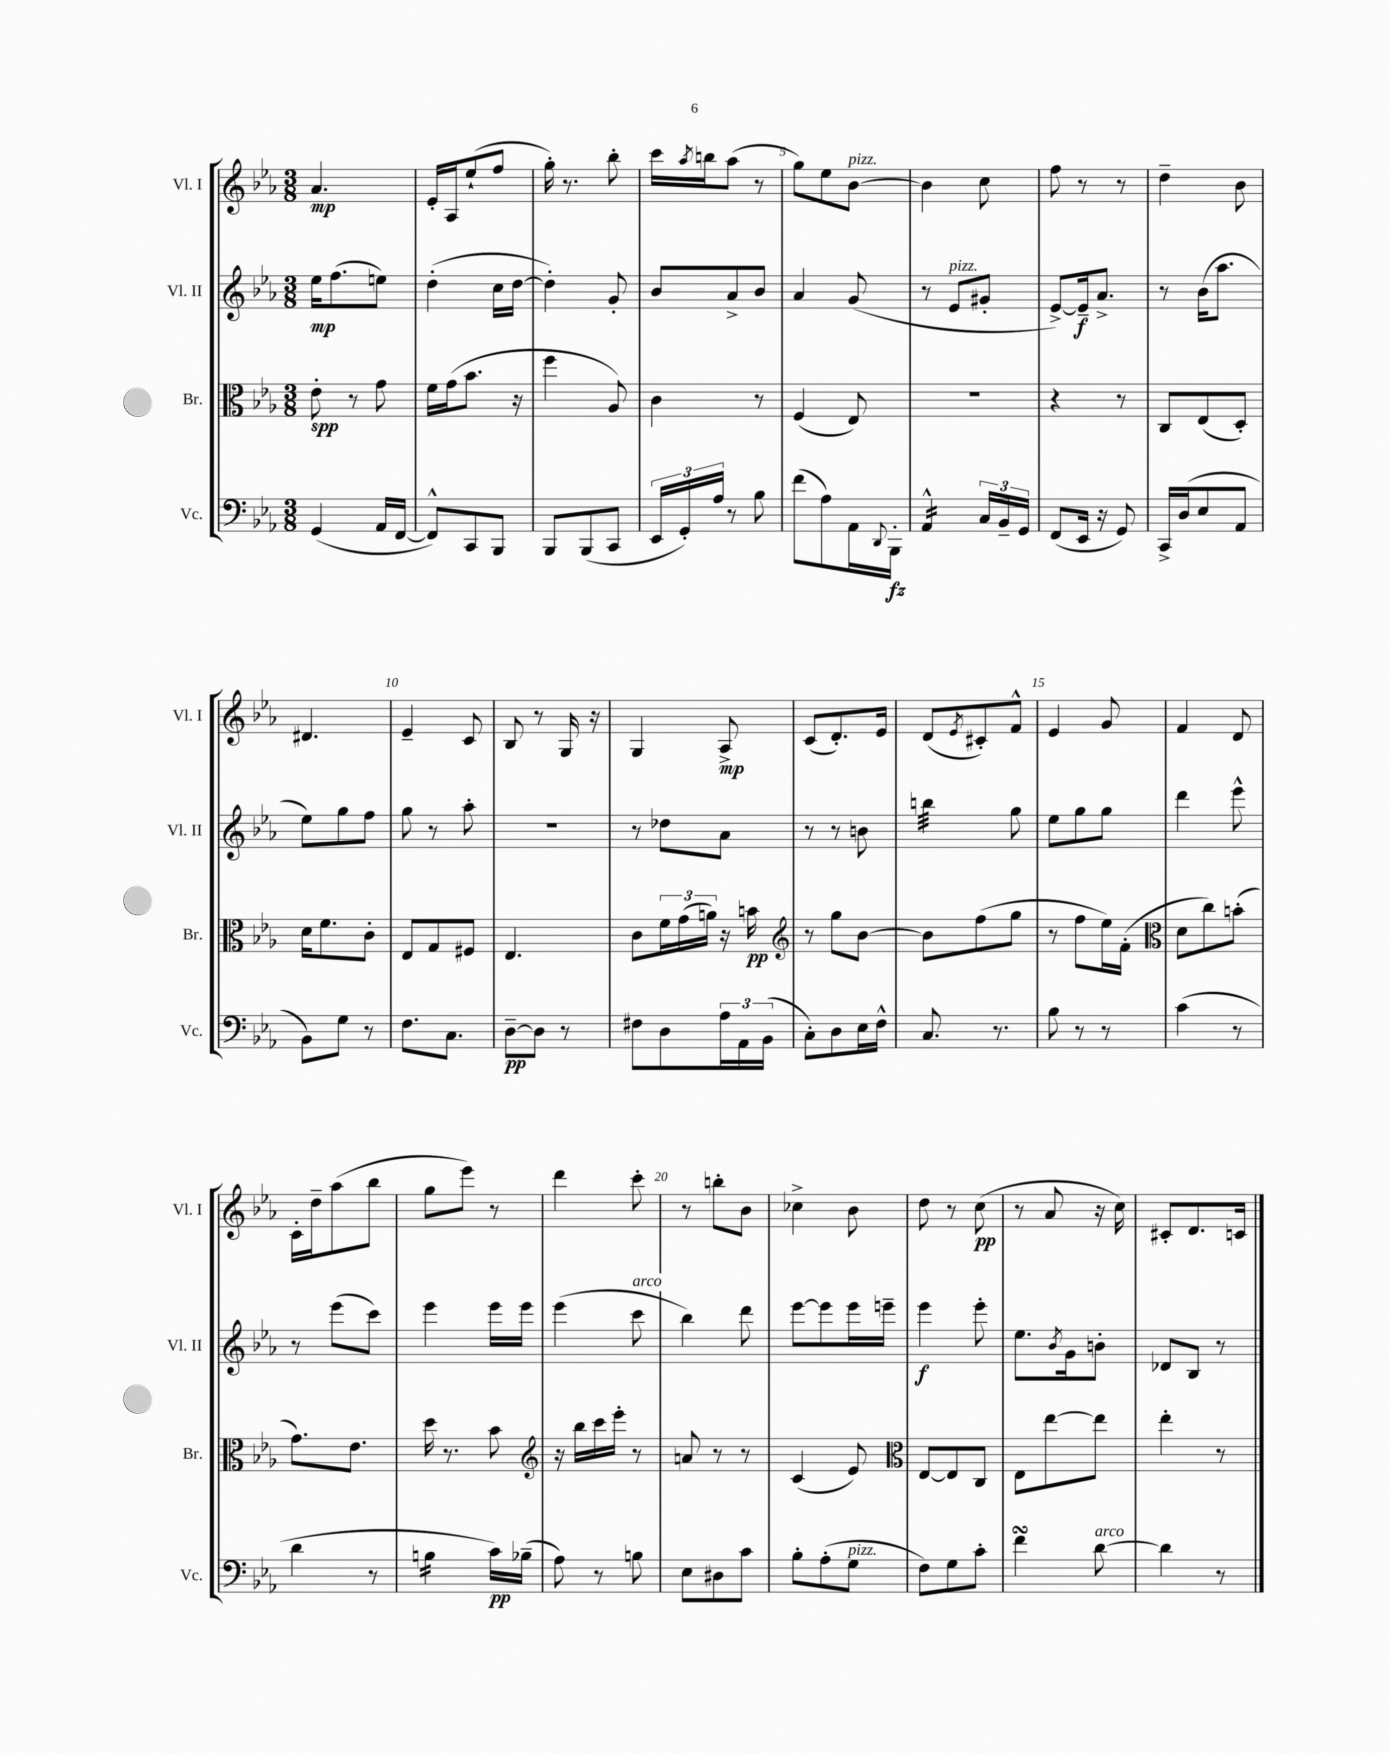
<<
\new StaffGroup <<
\new Staff = "s0" \with { instrumentName = "Vl. I" shortInstrumentName = "Vl. I" } {
    \clef treble \key ees \major \numericTimeSignature \time 3/8
    aes'4.\mp |
    ees'16-. aes16 ees''8-!( f''8 |
    g''16-.) r8. bes''8-. |
    c'''16 \acciaccatura { aes''8 } b''16 aes''8( r8 |
    g''8) ees''8 bes'8~^\markup { \italic "pizz." } |
    bes'4 c''8 |
    f''8 r8 r8 |
    d''4-- bes'8 |
    dis'4. |
    ees'4-- c'8 |
    bes8 r8 g16 r16 |
    g4 aes8->\mp |
    c'8( d'8.-.) ees'16 |
    d'8( \acciaccatura { ees'8 } cis'8-.) f'8-^ |
    ees'4 g'8 |
    f'4 d'8 |
    c'16-. d''16-- aes''8( bes''8 |
    g''8 ees'''8) r8 |
    d'''4 c'''8-. |
    r8 b''8-. bes'8 |
    ces''4-> bes'8 |
    d''8 r8 c''8\pp( |
    r8 aes'8 r16 c''16) |
    cis'8-. d'8. c'16 \bar "|." |
}
\new Staff = "s1" \with { instrumentName = "Vl. II" shortInstrumentName = "Vl. II" } {
    \clef treble \key ees \major \numericTimeSignature \time 3/8
    ees''16\mp f''8.( e''8) |
    d''4-.( c''16 d''16~ |
    d''4-.) g'8-. |
    bes'8 aes'8-> bes'8 |
    aes'4 g'8( |
    r8 ees'8^\markup { \italic "pizz." } gis'8-. |
    ees'8~->) ees'16--\f aes'8.-> |
    r8 bes'16( aes''8. |
    ees''8) g''8 f''8 |
    g''8 r8 aes''8-. |
    R4. |
    r8 des''8 aes'8 |
    r8 r8 b'8 |
    b''4:32 g''8 |
    ees''8 g''8 g''8 |
    d'''4 ees'''8-^ |
    r8 ees'''8( c'''8) |
    ees'''4 ees'''16 ees'''16 |
    ees'''4( c'''8^\markup { \italic "arco" } |
    bes''4) d'''8 |
    ees'''8~ ees'''8 ees'''16 e'''16-- |
    ees'''4\f ees'''8-. |
    ees''8. \acciaccatura { bes'8 } g'16 b'8-. |
    des'8 bes8 r8 \bar "|." |
}
\new Staff = "s2" \with { instrumentName = "Br." shortInstrumentName = "Br." } {
    \clef alto \key ees \major \numericTimeSignature \time 3/8
    ees'8-.\spp r8 g'8 |
    f'16 g'16( bes'8. r16 |
    f''4 aes8) |
    c'4 r8 |
    f4( ees8) |
    R4. |
    r4 r8 |
    c8 ees8( d8-.) |
    d'16 f'8. c'8-. |
    ees8 g8 fis8 |
    ees4. |
    c'8 \tuplet 3/2 { f'16 g'16( a'16) } r16 b'16\pp |
    \clef treble r8 g''8 bes'8~ |
    bes'8 f''8( g''8 |
    r8 f''8 ees''16) f'16-.( |
    \clef alto d'8 c''8) b'8-.( |
    g'8.) ees'8. |
    d''16 r8. bes'8 |
    \clef treble r16 bes''16 c'''16 ees'''16-. r8 |
    a'8 r8 r8 |
    c'4( ees'8) |
    \clef alto ees8~ ees8 c8 |
    ees8 ees''8~ ees''8 |
    ees''4-. r8 \bar "|." |
}
\new Staff = "s3" \with { instrumentName = "Vc." shortInstrumentName = "Vc." } {
    \clef bass \key ees \major \numericTimeSignature \time 3/8
    g,4( aes,16 f,16~ |
    f,8-^) c,8 bes,,8 |
    bes,,8 bes,,8( c,8 |
    \tuplet 3/2 { ees,16 g,16-.) aes16 } r8 bes8 |
    f'8( aes8) aes,16 \appoggiatura { d,8 } bes,,16-.\fz |
    aes,4:16-^ \tuplet 3/2 { c16 bes,16-- g,16 } |
    f,8( ees,16 r16 g,8) |
    c,16-> d16( ees8 aes,8 |
    bes,8) g8 r8 |
    f8. c8. |
    d8~--\pp d8 r8 |
    fis8 d8 \tuplet 3/2 { aes16 aes,16 bes,16( } |
    c8-.) d8 ees16 f16-^ |
    c8. r8. |
    bes8 r8 r8 |
    c'4( r8 |
    d'4 r8 |
    b4:16 c'16\pp) bes16--( |
    aes8) r8 b8 |
    ees8 dis8 c'8 |
    bes8-. aes8-.( g8^\markup { \italic "pizz." } |
    f8) g8 c'8-. |
    f'4\turn d'8~^\markup { \italic "arco" } |
    d'4 r8 \bar "|." |
}
>>
>>
\layout { \context { \Score \override BarNumber.break-visibility = ##(#f #t #t) barNumberVisibility = #(every-nth-bar-number-visible 5) } }
